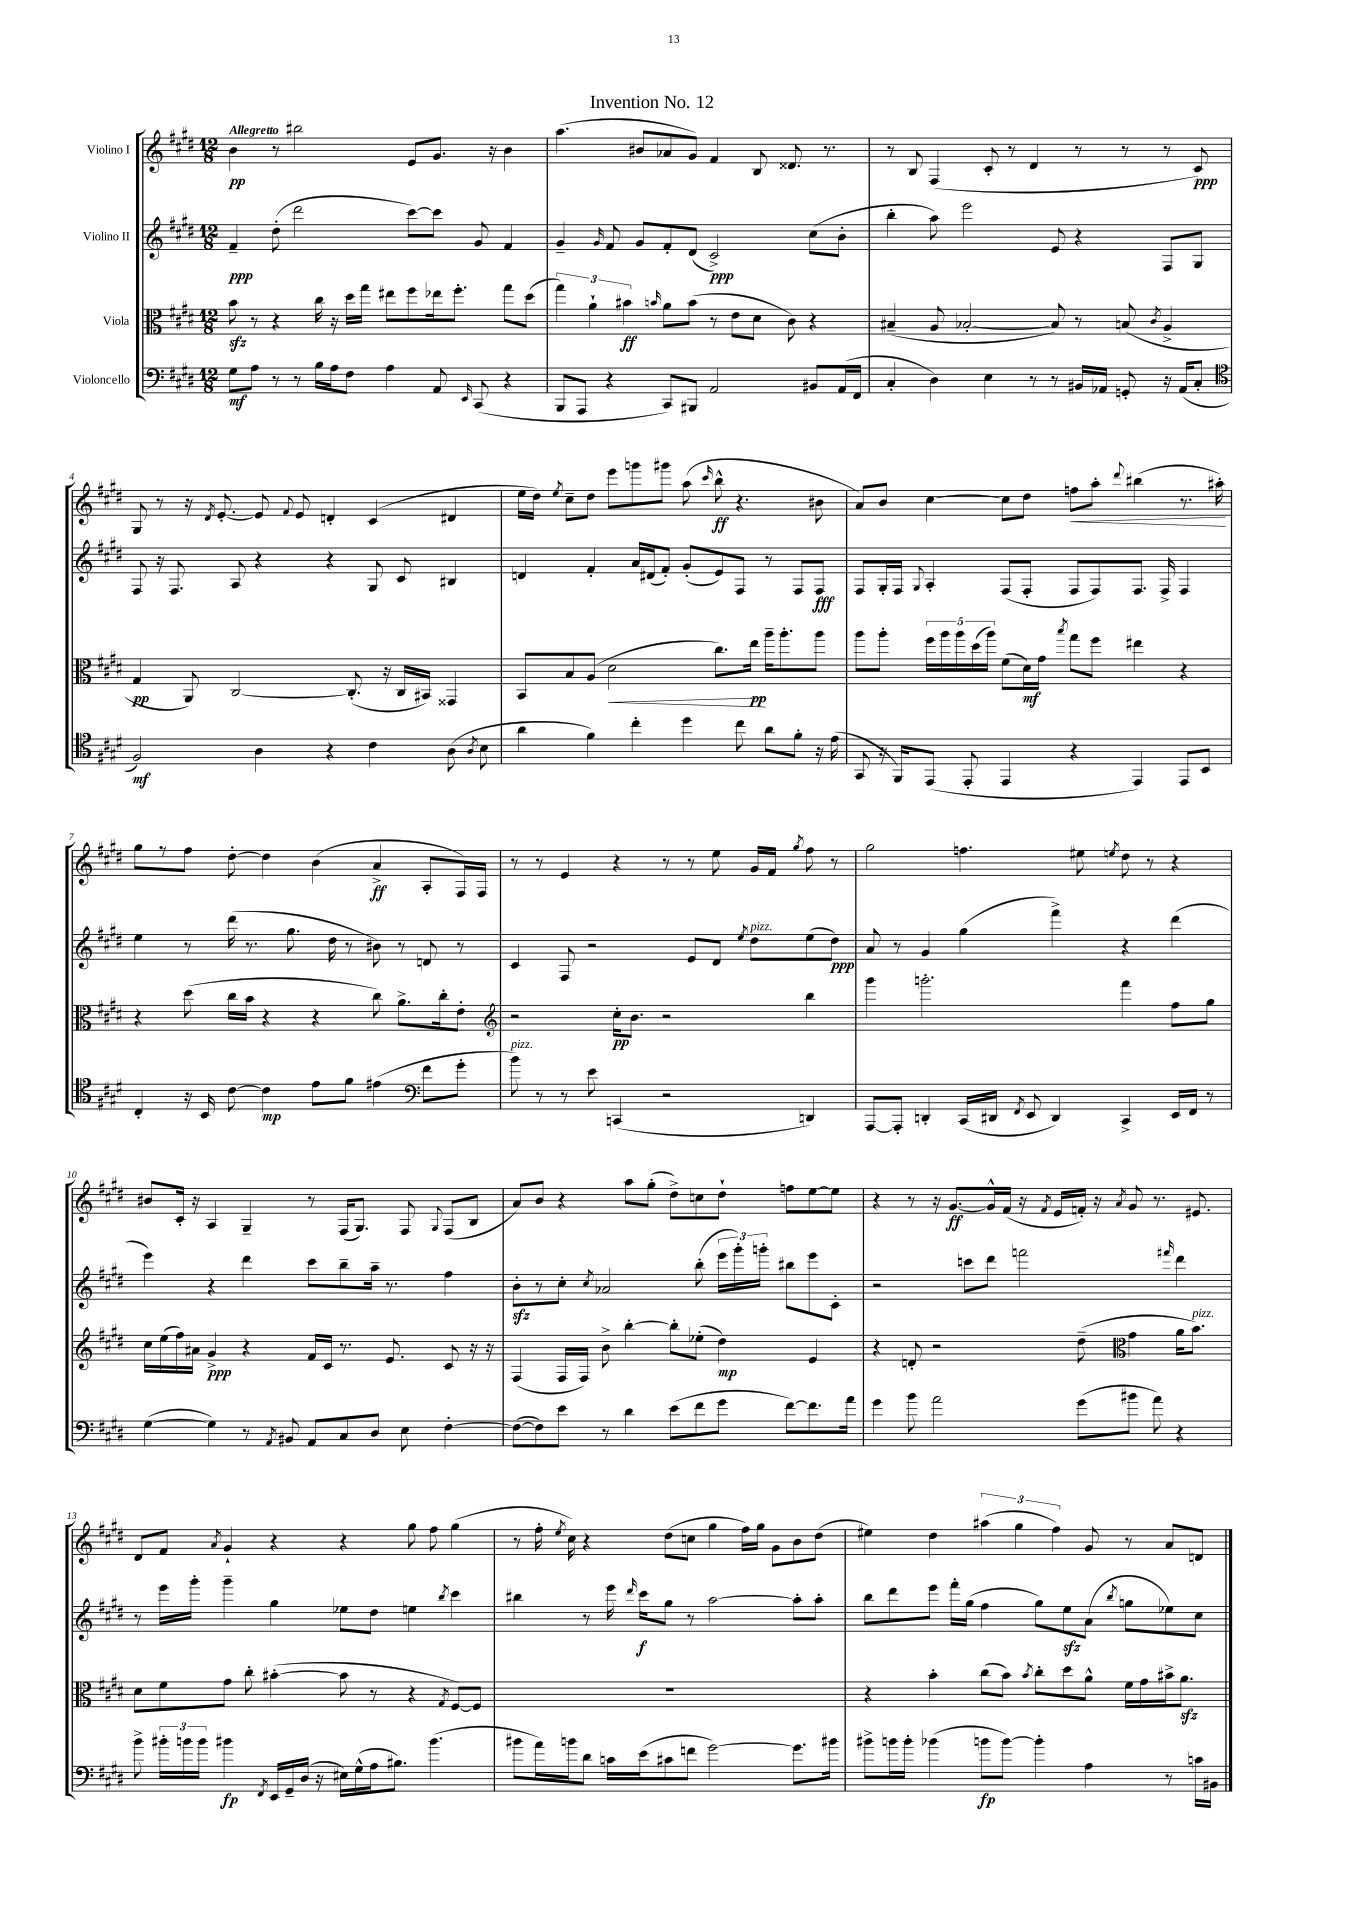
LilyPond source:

\header { title = "Invention No. 12" }
<<
\new StaffGroup <<
\new Staff = "s0" \with { instrumentName = "Violino I" } {
    \clef treble \key e \major \numericTimeSignature \time 12/8 \tempo "Allegretto"
    \autoBeamOff b'4\pp r8 bis''2 e'8[ gis'8.] r16 b'4 |
    a''4.( bis'8[ aes'8 gis'8]) fis'4 b8 disis'8. r8. |
    r8 b8 fis4( cis'8-. r8 dis'4 r8 r8 r8 cis'8\ppp) |
    gis8 r8 r16 \acciaccatura { dis'8 } e'8.~-. e'8 \appoggiatura { fis'8 } e'8 d'4-. cis'4( dis'4 |
    e''16[ dis''16]) \acciaccatura { e''8 } cis''8[-- dis''8] e'''8[ g'''8 gis'''8] a''8( \grace { cis'''16 } b''8-^\ff r4. bis'8 |
    a'8[) b'8] cis''4~ cis''8[ dis''8] f''8[\< a''8]-. \appoggiatura { dis'''8 } bis''4( r8. ais''16-.\!) |
    gis''8[ r8 fis''8] dis''8~-. dis''4 b'4( a'4->\ff a8[-. fis16) fis16] |
    r8 r8 e'4 r4 r8 r8 e''8 gis'16[ fis'16] \acciaccatura { gis''8 } fis''8 r8 |
    gis''2 f''4. eis''8 \acciaccatura { e''8 } dis''8 r8 r4 |
    bis'8[ cis'16]-. r16 a4 gis4-- r8 fis16[( gis8.]) fis8 \appoggiatura { gis8 } fis8[( b8] |
    a'8[) b'8] r4 a''8[ gis''8]-.( dis''8[->) c''8 dis''8]-! f''8[ e''8~ e''8] |
    r4 r8 r16 gis'8.[~\ff gis'16-^ fis'16]( r16 \acciaccatura { fis'8 } e'16[ f'16]-.) r16 \acciaccatura { a'8 } gis'8 r8. eis'8. |
    dis'8[ fis'8] \acciaccatura { a'8 } gis'4-! r4 r4 gis''8 fis''8 gis''4( |
    r8 fis''16-. \acciaccatura { e''8 } cis''16) r4 dis''8[( c''8] gis''4 fis''16[) gis''16] gis'8[ b'8 dis''8]( |
    eis''4) dis''4 \tuplet 3/2 { ais''4( gis''4 fis''4) } gis'8 r8 a'8[ d'8] \bar "|." |
}
\new Staff = "s1" \with { instrumentName = "Violino II" } {
    \clef treble \key e \major \numericTimeSignature \time 12/8
    \autoBeamOff fis'4--\ppp dis''8-.( dis'''2 cis'''8[~) cis'''8] gis'8 fis'4 |
    gis'4-- \grace { gis'16 } fis'8 gis'8[ fis'8-. dis'8]( cis'2->\ppp) cis''8[( b'8]-. |
    b''4-. a''8) e'''2 e'8 r4 fis8[ gis8] |
    fis8 r16 fis8. a8 r4 r4 gis8 cis'8 bis4 |
    d'4 fis'4-. a'16[ dis'16( fis'8]-.) gis'8[-.( e'8) fis8] r8 fis8[ fis8]\fff |
    fis8[ gis16-. fis16] \appoggiatura { gis8 } a4-. fis8[( fis8]-. fis8[ fis8) fis8.] fis16-> fis4 |
    e''4 r8 dis'''16( r8. gis''8. dis''16 r8 bis'8) r8 d'8 r8 |
    cis'4 fis8 r2 e'8[ dis'8] \acciaccatura { e''8 } dis''8[^\markup { \italic "pizz." } e''8( dis''8]\ppp) |
    a'8 r8 gis'4 gis''4( fis'''4->) r4 dis'''4( |
    e'''4) r4 dis'''4 cis'''8[ b''8-- a''16]-- r8. fis''4 |
    b'8[-.\sfz r8 cis''8]-. \acciaccatura { cis''8 } aes'2 b''8-.( \tuplet 3/2 { e'''16[ gis'''16-.) g'''16]-. } bis''8[ e'''8 cis'8]-. |
    r2 c'''8[ dis'''8] f'''2 \grace { fis'''16 } dis'''4 |
    r8 e'''16[ gis'''16]-. gis'''4-- gis''4 ees''8[ dis''8] e''4 \acciaccatura { b''8 } cis'''4 |
    bis''4 r8 e'''16 \grace { dis'''16 } cis'''16[\f gis''8] r8 a''2~ a''8[-. a''8]-. |
    b''8[ dis'''8 e'''8] fis'''16[-. gis''16]( fis''4 gis''8[) e''8\sfz a'8]( \acciaccatura { b''8 } g''8[ ees''8) cis''8] \bar "|." |
}
\new Staff = "s2" \with { instrumentName = "Viola" } {
    \clef alto \key e \major \numericTimeSignature \time 12/8
    \autoBeamOff b'8\sfz r8 r4 cis''16 r16 dis''16[ gis''16] eis''8[ fis''8 ees''16 fis''8.]-. gis''8[ dis''8]( |
    \tuplet 3/2 { gis''4) a'4-! bis'4\ff } \grace { b'16 } a'8[ b'8]( r8 e'8[ dis'8] cis'8) r4 |
    bis4--( a8 bes2~-. bes8) r8 b8( \acciaccatura { cis'8 } a4-> |
    gis4\pp a,8) cis2~ cis8.-.( r16 cis16[ bis,16]) gisis,4 |
    b,8[ b8 a8]( dis'2\< cis''8.[) e''16]\pp\! a''16[-- a''8.-. a''8] |
    a''8[ a''8]-. \tuplet 5/4 { fis''16[ a''16 a''16 dis''16( a''16]) } fis'8[( dis'16\mf) gis'16] \acciaccatura { b''8 } gis''8[ fis''8] eis''4 r4 |
    r4 dis''8( cis''16[ b'16] r4 r4 cis''8) a'8.[-> cis''16-. e'8]-. |
    \clef treble r2 cis''16[-.\pp b'8.] r2 b''4 |
    gis'''4 g'''2.-. fis'''4 fis''8[ gis''8] |
    cis''16[ e''16( fis''16) ais'16] gis'4->\ppp r4 fis'16[ cis'16] r8. e'8. cis'8 r16 r16 |
    fis4( fis16[ fis16]) b'8-> b''4~-. b''8[-. ees''8]-.( dis''4\mp) e'4 |
    r4 d'8-. r2 dis''8--( \clef alto gis'4 a'16[ b'8.]^\markup { \italic "pizz." }) |
    dis'8[ fis'8 gis'8] cis''8-. bis'4~-.( bis'8 r8 r4 \acciaccatura { gis8 } fis8[~) fis8] |
    R1. |
    r4 b'4-. cis''8[( b'8]) \acciaccatura { b'8 } cis''8[-. dis''8 a'8]-^ fis'16[ gis'16 bis'16-> a'8.]\sfz \bar "|." |
}
\new Staff = "s3" \with { instrumentName = "Violoncello" } {
    \clef bass \key e \major \numericTimeSignature \time 12/8
    \autoBeamOff gis8[\mf a8] r8 r8 b16[ a16 fis8] a4 a,8 \grace { e,16 } cis,8( r4 |
    b,,8[ a,,8] r4 cis,8[) bis,,8] a,2 bis,8[ a,16( fis,16] |
    cis4-. dis4) e4 r8 r8 bis,16[ aes,16] g,8-. r16 aes,16[( cis8]-. |
    \clef tenor fis2\mf) a4 r4 cis'4 a8( \acciaccatura { a8 } b8 |
    a'4 fis'4) cis''4-. dis''4 cis''8 a'8[ fis'8]-. r16 e'16( |
    gis,8 r16 fis,16[) e,8]( e,8-. e,4 r4 e,4) e,8[ b,8] |
    cis4-. r16 b,16 cis'8~ cis'4\mp e'8[ fis'8] eis'4( \clef bass fis'8[ gis'8]-. |
    b'8^\markup { \italic "pizz." }) r8 r8 e'8 c,4( r2 d,4) |
    a,,8[~ a,,8]-. d,4-. cis,16[( dis,16] \acciaccatura { fis,8 } e,8 dis,4) cis,4-> e,16[ fis,16] r8 |
    gis4~( gis4) r8 \acciaccatura { a,8 } bis,8 a,8[ cis8 dis8] e8 fis4~-. |
    fis8[~( fis8) e'8] r8 dis'4 e'8[( fis'8 gis'8] fis'8[~) fis'8. a'16] |
    gis'4 b'8 a'2 gis'8[( bis'8] a'8) r4 |
    b'8-> \tuplet 3/2 { bis'16[-. b'16 b'16] } bis'4\fp \acciaccatura { fis,8 } e,16[ gis,16-- dis16]( r16 eis16[) gis16-^( a16 bis8.]) bis'4.( |
    bis'8[ a'16) b'16 dis'8] c'16[ e'16( cis'8 f'8] gis'2~) gis'8.[ bis'16] |
    bis'8[-> b'16 b'16]-. bes'4( b'8[\fp b'8]~) b'4-. a4 r8 c'16[ bis,16] \bar "|." |
}
>>
>>
